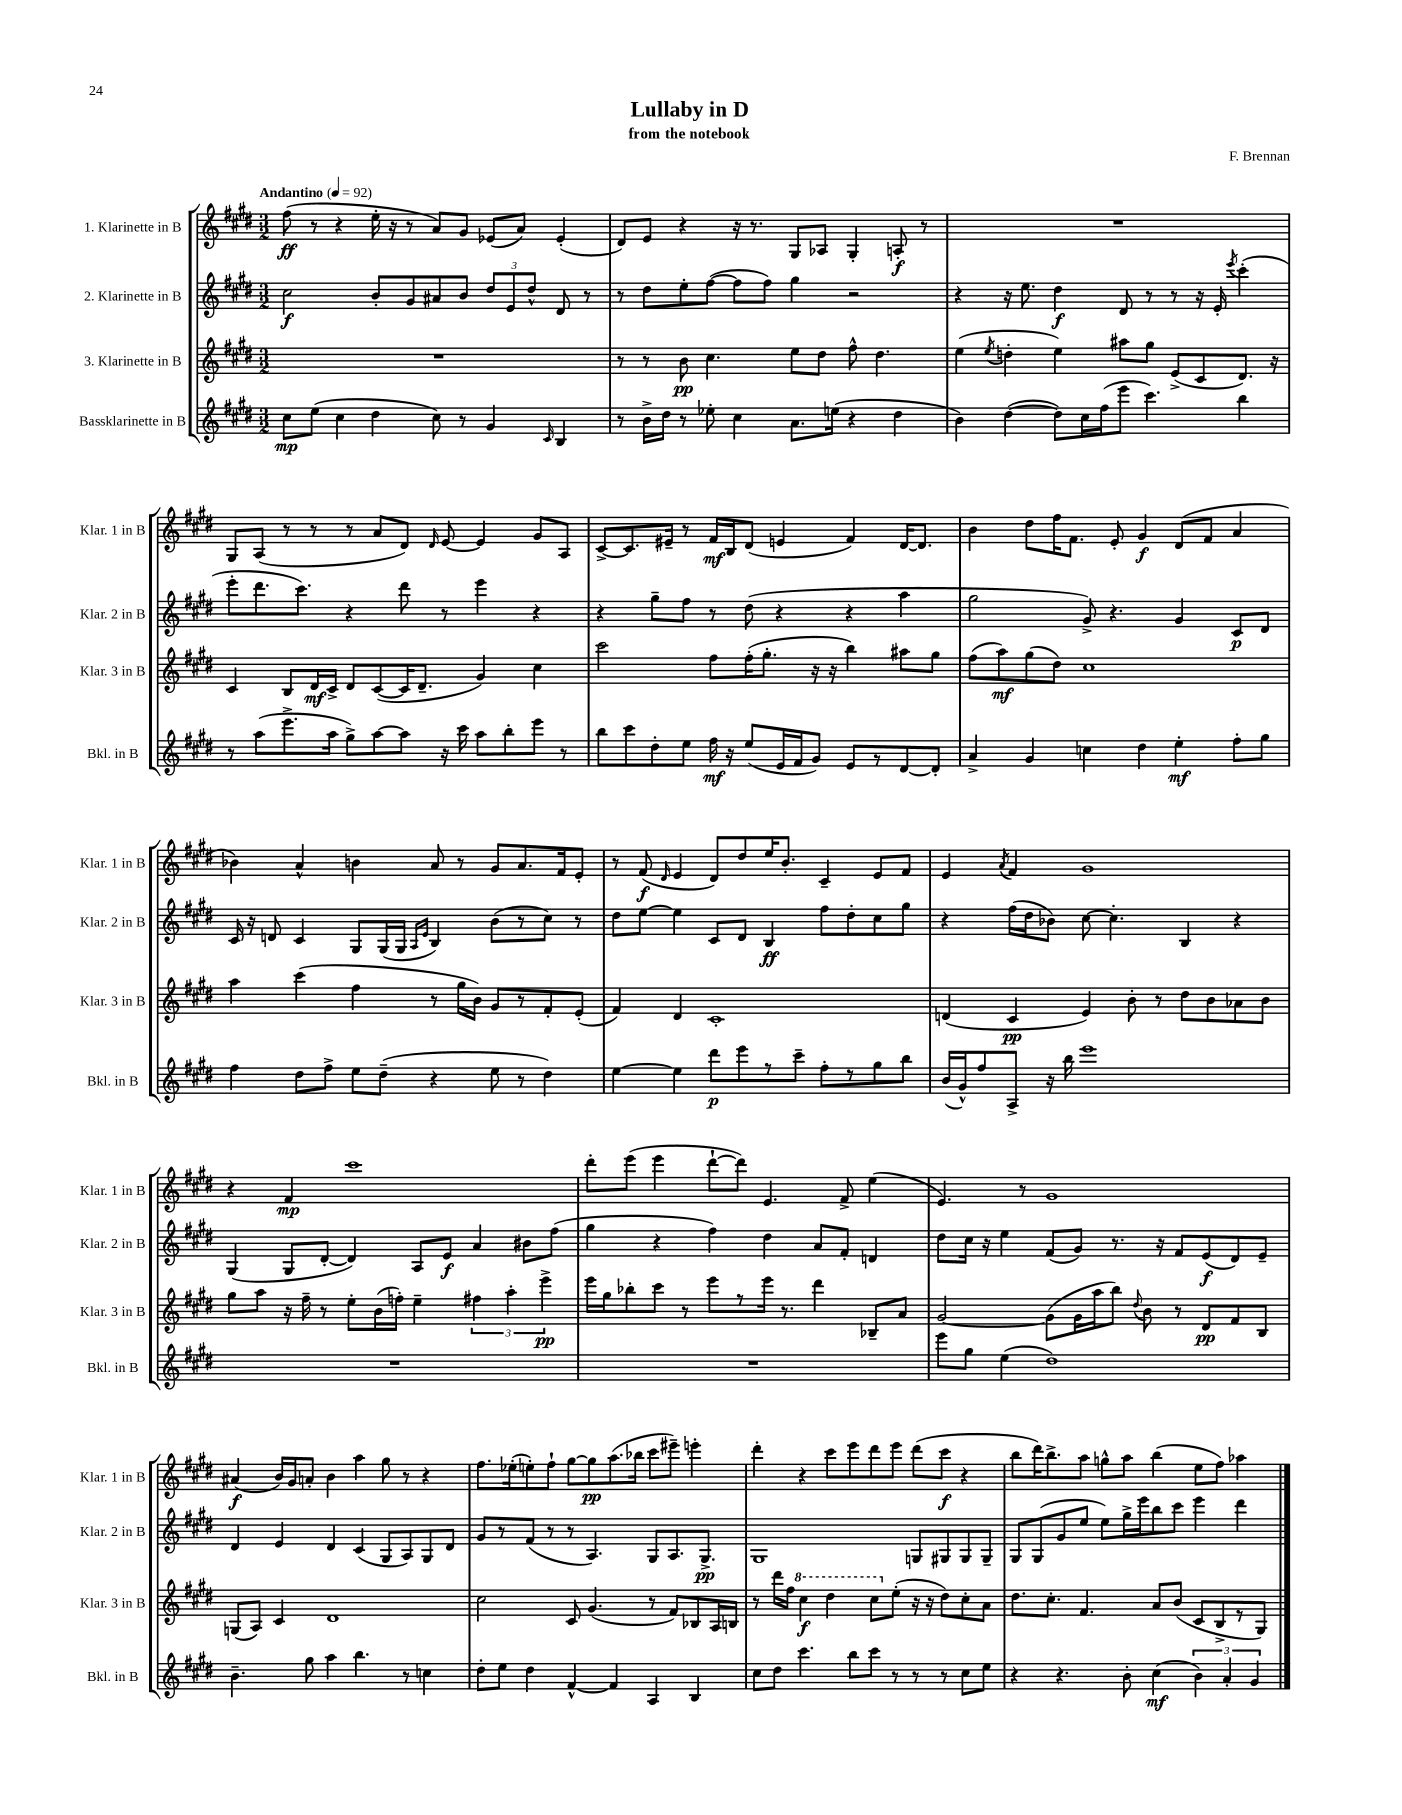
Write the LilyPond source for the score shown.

\header { title = "Lullaby in D" composer = "F. Brennan" subtitle = "from the notebook" }
<<
\new StaffGroup <<
\new Staff = "s0" \with { instrumentName = "1. Klarinette in B" shortInstrumentName = "Klar. 1 in B" } {
    \clef treble \key e \major \numericTimeSignature \time 3/2 \tempo "Andantino" 4 = 92
    \autoBeamOff fis''8\ff( r8 r4 e''16-. r16 r8 a'8[) gis'8] ees'8[( a'8]) ees'4-.( |
    dis'8[) e'8] r4 r16 r8. gis8[ aes8] gis4-. a8-.\f r8 |
    R1. |
    gis8[ a8]( r8 r8 r8 a'8[ dis'8]) \grace { dis'16 } e'8~ e'4 gis'8[ a8] |
    cis'8[~-> cis'8. eis'16]-- r8 fis'16[\mf b16 dis'8]( e'4 fis'4) dis'16[~ dis'8.] |
    b'4 dis''8[ fis''16 fis'8.] e'8-. gis'4\f dis'8[( fis'8] a'4 |
    bes'4) a'4-^ b'4 a'8 r8 gis'8[ a'8. fis'16 e'8]-. |
    r8 fis'8\f( \grace { dis'16 } e'4 dis'8[) dis''8 e''16 b'8.]-. cis'4-- e'8[ fis'8] |
    e'4 \acciaccatura { a'8 } fis'4 gis'1 |
    r4 fis'4\mp cis'''1 |
    dis'''8[-. e'''8]( e'''4 dis'''8[~-! dis'''8]) e'4. fis'8-> e''4( |
    e'4.) r8 gis'1 |
    ais'4\f( b'16[) gis'16 a'8]-. b'4 a''4 gis''8 r8 r4 |
    fis''8.[ ees''16-.( e''8-.) fis''8]-! gis''8[~ gis''8\pp a''8.( bes''16] cis'''8[ eis'''8]--) e'''4-. |
    dis'''4-. r4 cis'''8[ e'''8 dis'''8 e'''8] dis'''8[( cis'''8]\f r4 |
    b''8[ dis'''16) b''8.-> a''8] g''8[-^ a''8] b''4( e''8[ fis''8]) aes''4 \bar "|." |
}
\new Staff = "s1" \with { instrumentName = "2. Klarinette in B" shortInstrumentName = "Klar. 2 in B" } {
    \clef treble \key e \major \numericTimeSignature \time 3/2
    \autoBeamOff cis''2\f b'8[-. gis'8 ais'8 b'8] \tuplet 3/2 { dis''8[ e'8 dis''8]-^ } dis'8 r8 |
    r8 dis''8[ e''8-. fis''8]~( fis''8[ fis''8]) gis''4 r2 |
    r4 r16 e''8. dis''4\f dis'8 r8 r8 r16 e'16-. \acciaccatura { e'''8 } cis'''4-.( |
    e'''8[-. dis'''8. cis'''8.]) r4 dis'''8 r8 e'''4 r4 |
    r4 gis''8[-- fis''8] r8 dis''8( r4 r4 a''4 |
    gis''2 gis'8->) r4. gis'4 cis'8[\p dis'8] |
    cis'16 r16 d'8 cis'4 gis8[ gis16( gis16] \grace { a16[ e'16] } b4) b'8[( r8 cis''8]) r8 |
    dis''8[ e''8]~ e''4 cis'8[ dis'8] b4\ff fis''8[ dis''8-. cis''8 gis''8] |
    r4 fis''16[( dis''16 bes'8]) cis''8~ cis''4.-. b4 r4 |
    gis4( gis8[ dis'8]~-. dis'4) a8[ e'8]\f a'4 bis'8[ fis''8]( |
    gis''4 r4 fis''4) dis''4 a'8[ fis'8]-. d'4 |
    dis''8[ cis''16] r16 e''4 fis'8[( gis'8]) r8. r16 fis'8[ e'8\f( dis'8) e'8]-- |
    dis'4 e'4 dis'4 cis'4( gis8[ a8) gis8 dis'8] |
    gis'8[ r8 fis'8]( r8 r8 a4.) gis8[ a8. gis8.]->\pp |
    gis1 g8[ gis8 gis8 gis8]-- |
    gis8[ gis8( gis'8 e''8] e''8[) gis''16-> e'''16 b''8 cis'''8] e'''4 dis'''4 \bar "|." |
}
\new Staff = "s2" \with { instrumentName = "3. Klarinette in B" shortInstrumentName = "Klar. 3 in B" } {
    \clef treble \key e \major \numericTimeSignature \time 3/2
    \autoBeamOff R1. |
    r8 r8 b'8\pp cis''4. e''8[ dis''8] fis''8-^ dis''4. |
    e''4( \acciaccatura { e''8 } d''4-. e''4) ais''8[ gis''8] e'8[->( cis'8 dis'8.]) r16 |
    cis'4 b8[ dis'16\mf cis'16]-> dis'8[ cis'8~( cis'16 dis'8.]-- gis'4) cis''4 |
    cis'''2 fis''8[ fis''16-.( gis''8.]-. r16 r16 b''4) ais''8[ gis''8] |
    fis''8[( a''8\mf) gis''8( dis''8]) cis''1 |
    a''4 cis'''4( fis''4 r8 gis''16[ b'16]) gis'8[ r8 fis'8-. e'8]-.( |
    fis'4) dis'4 cis'1-. |
    d'4( cis'4\pp e'4) b'8-. r8 dis''8[ b'8 aes'8 b'8] |
    gis''8[ a''8] r16 fis''16-- r8 e''8[-. b'16( f''16]-.) e''4-- \tuplet 3/2 { fis''4 a''4-. e'''4->\pp } |
    e'''16[ gis''16 bes''8-. cis'''8] r8 e'''8[ r8 e'''16] r8. dis'''4 bes8[-- a'8] |
    gis'2~ gis'8[( gis'16 a''16 b''8]) \appoggiatura { dis''8 } b'8 r8 dis'8[\pp fis'8 b8] |
    g8[( a8]) cis'4 dis'1 |
    cis''2 cis'8 gis'4.( r8 fis'8[) bes8 a16 b16] |
    r8 dis'''16[ fis''16] \ottava #1 cis'''4\f dis'''4 cis'''8[ \ottava #0 e''8]-.( r16 r16 dis''8[) cis''8-. a'8] |
    dis''8.[ cis''8.]-. fis'4. a'8[ b'8]( cis'8[ b8-> r8 gis8]) \bar "|." |
}
\new Staff = "s3" \with { instrumentName = "Bassklarinette in B" shortInstrumentName = "Bkl. in B" } {
    \clef treble \key e \major \numericTimeSignature \time 3/2
    \autoBeamOff cis''8[\mp e''8]( cis''4 dis''4 cis''8) r8 gis'4 \grace { cis'16 } b4 |
    r8 b'16[-> dis''16] r8 ees''8-. cis''4 a'8.[ e''16]( r4 dis''4 |
    b'4) dis''4~( dis''8[) cis''16 fis''16( e'''8] cis'''4.) b''4 |
    r8 a''8[( e'''8.-> a''16] gis''8[->) a''8~ a''8] r16 cis'''16 a''8[ b''8-. e'''8] r8 |
    b''8[ cis'''8 dis''8-. e''8] fis''16\mf r16 e''8[( e'16 fis'16 gis'8]) e'8[ r8 dis'8~ dis'8]-. |
    a'4-> gis'4 c''4 dis''4 e''4-.\mf fis''8[-. gis''8] |
    fis''4 dis''8[ fis''8]-> e''8[ dis''8]--( r4 e''8 r8 dis''4) |
    e''4~ e''4 dis'''8[\p e'''8 r8 cis'''8]-- fis''8[-. r8 gis''8 b''8] |
    b'16[( gis'16-^) fis''8 a8]-> r16 b''16 e'''1 |
    R1. |
    R1. |
    e'''8[ gis''8] e''4( dis''1) |
    b'4.-- gis''8 a''4 b''4. r8 c''4 |
    dis''8[-. e''8] dis''4 fis'4~-^ fis'4 a4 b4 |
    cis''8[ dis''8] cis'''4. b''8[ cis'''8] r8 r8 r8 cis''8[ e''8] |
    r4 r4. b'8-. cis''4\mf( \tuplet 3/2 { b'4) a'4-. gis'4 } \bar "|." |
}
>>
>>
\layout { \context { \Score \remove "Bar_number_engraver" } }
